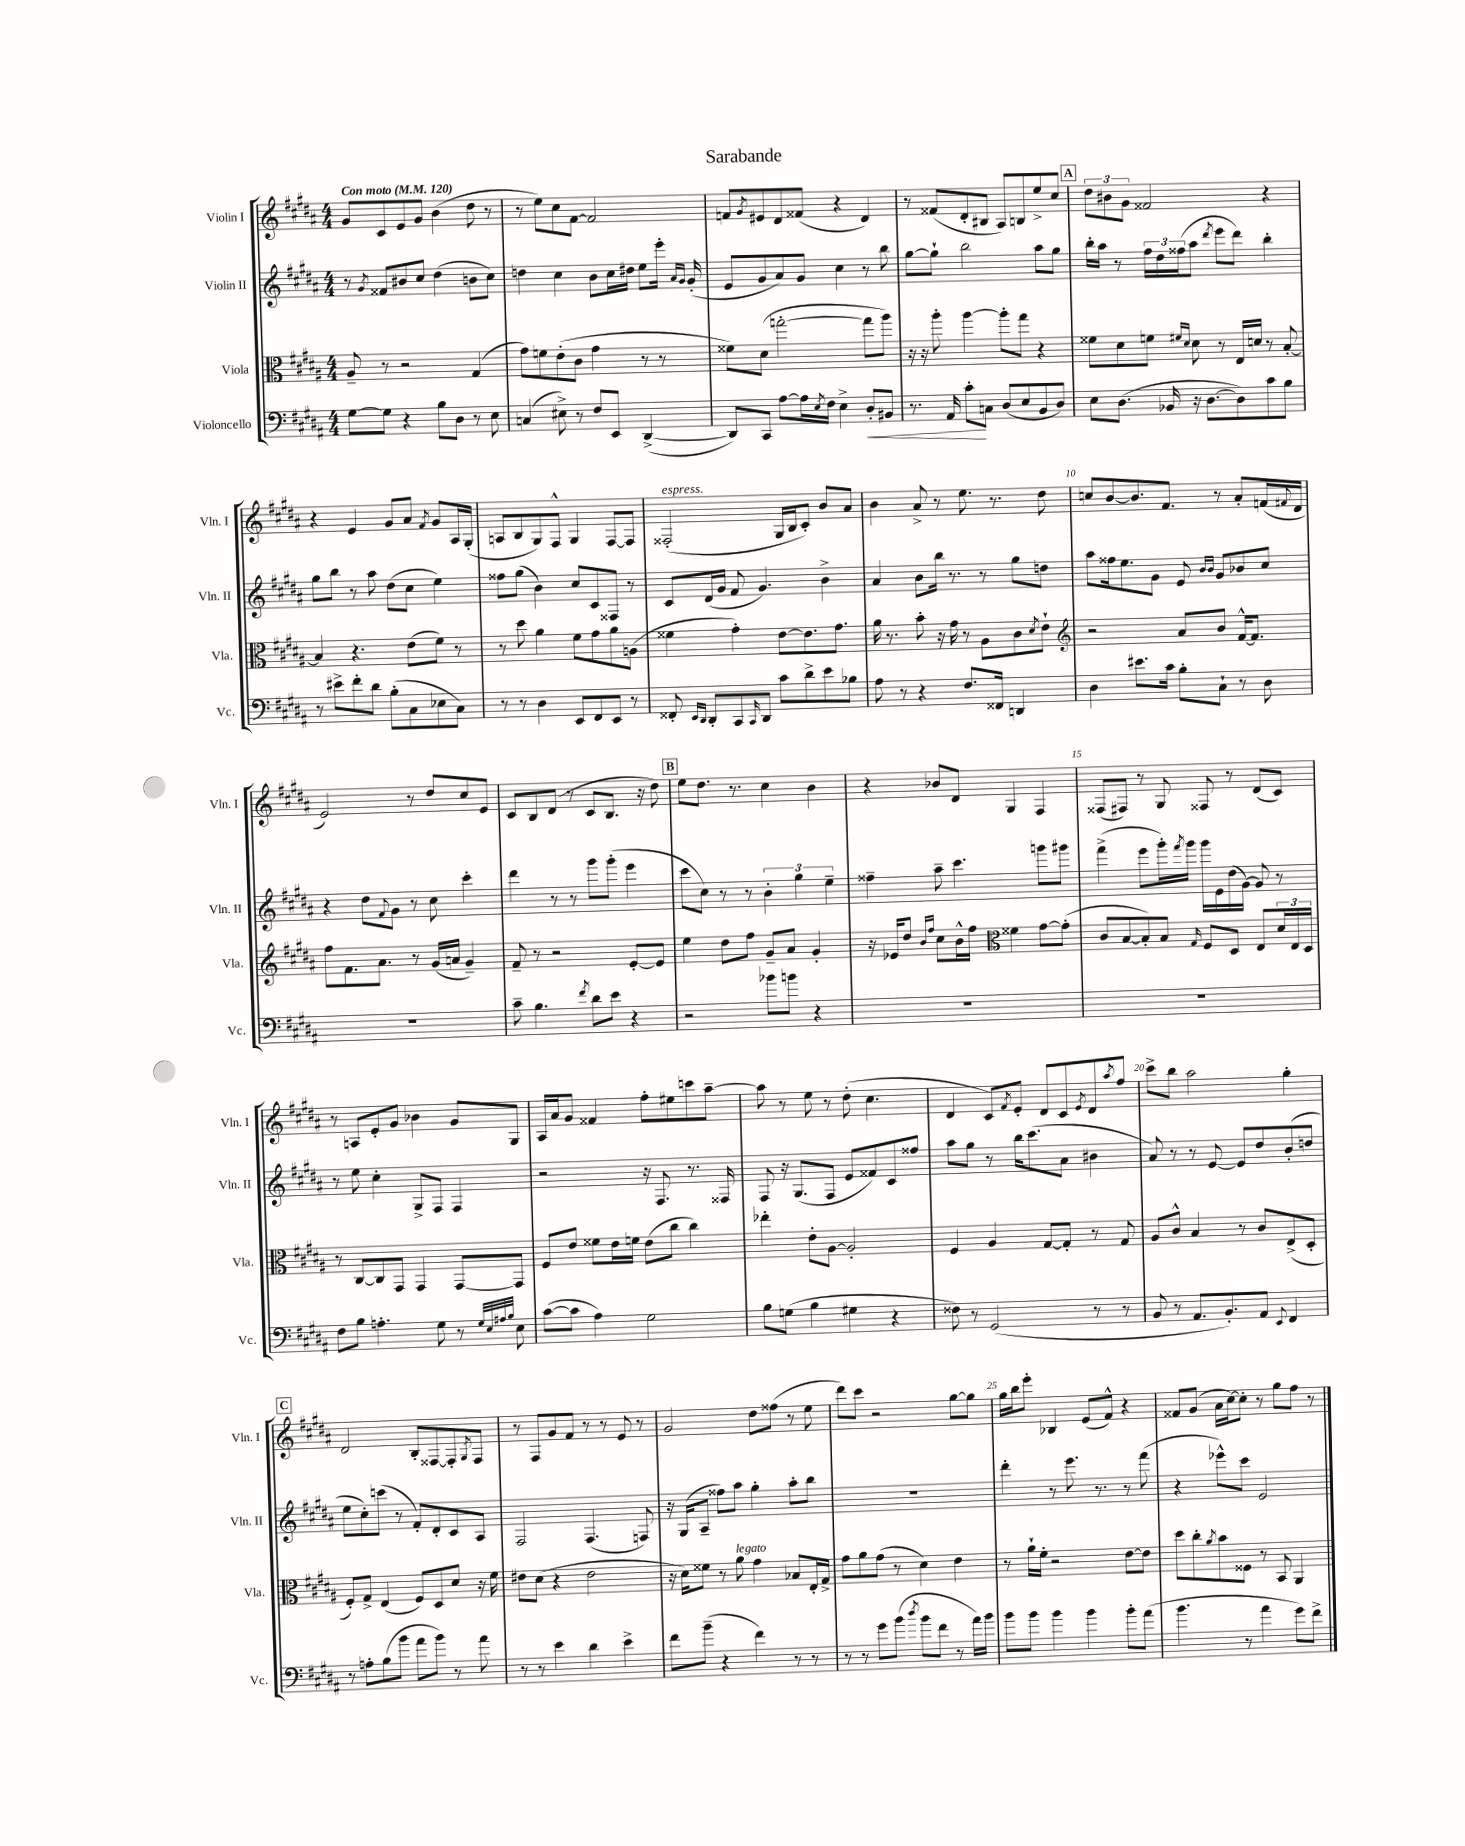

**kern	**kern	**kern	**kern
*staff4	*staff3	*staff2	*staff1
*clefF4	*clefC3	*clefG2	*clefG2
*k[f#c#g#d#a#]	*k[f#c#g#d#a#]	*k[f#c#g#d#a#]	*k[f#c#g#d#a#]
*M4/4	*M4/4	*M4/4	*M4/4
*MM120	*MM120	*MM120	*MM120
[8G#\L	8A#~/	8r	8g#/L
.	.	8qg#/	.
8G#\]J	8r	8f##/L	8c#/
4r	2r	8b#/	8e/
.	.	8cc#/J	8g#/J
8B\L	.	(4dd#\	(4b\
8D#\J	.	.	.
8r	(4G#/	8b\L	8dd#\
8E\	.	8cc#\J)	8r
=	=	=	=
(4C/	8g#\L)	4dd\	8r
.	8f\	.	8ee\L)
8E#^\)	(8e'\	4cc#\	8cc#\
8r	8c#\J	.	[8f#\J
8F#/L	4g#\	8b\L	2f#/]
8EE/J	.	16cc#\L	.
.	.	16dd#\JJ	.
([4DD#^/	8r	8ee\L	.
.	8r	16eee'\Jk	.
.	.	16qqa#/LL	.
.	.	16qqg#/JJ	.
.	.	(16g#'/	.
=	=	=	=
8DD#/]L)	8f##\L)	8e/L	8f/L
.	.	.	8qg#/
8CC#/J	(8d#\J	8g#/	8e#/
[8A#\L	[2gg'\	8a#/)	8d#/
16A#\]L	.	8g#/J	(8f##/J
8qE/	.	.	.
16F#\JJ	.	.	.
4E^\	.	4cc#\	4r
8D#'/L	8gg\]L	8r	4d#/)
8BB#/J	8aa#\J)	8bb\	.
=	=	=	=
8.r	16r	[8gg#\L	8r
.	16r	.	.
.	8aa#'\	8gg#`\]J	(8f##/L
16AA#/	.	.	.
8c#'\L	[4aa#\	2bb\	8d#'/
8C\J	.	.	8B#/J
(8D#/L	8aa#'\]L	.	8A#/L)
8E/	8gg#\J	.	8B/
8BB/	4r	8aa#\L	8ee^/
8D#/J)	.	8gg#\J	8cc#/J
=	=	=	=
8E\L	8f##\L	16bb'\LL	12dd#\L
.	.	16aa#\JJ	.
.	.	.	12b#\
(8.D#\J	8d#\	8r	.
.	.	.	12g#\J
.	8f\J	24ff#\LL	2f##/
.	.	24dd#\	.
16BB-/	.	.	.
.	.	(24ff##\J	.
.	16qqf#/LL	.	.
.	16qqd#/JJ	.	.
16r	8d#\	8aa#\J	.
[8.D#\L	.	.	.
.	.	8qddd#/	.
.	8r	8eee\L	.
8D#\])	16E/LL	8ddd#\J)	.
.	16d/JJ	.	.
8c#\	8r	4bb'\	4r
8B\J	[8B'/	.	.
=	=	=	=
8r	4B/]	8gg#\L	4r
8e#^\L	.	8bb\J	.
8f#'\	4.r	8r	4e/
8d#\J	.	8aa#\	.
(8B'\L	.	(8dd#\L	8g#/L
8C#\	(8e\L	8cc#\J	8a#/J
.	.	.	8qf#/
8E-\	8f#\J)	4ee\)	8g#/L
8C#\J)	8r	.	16A#/L
.	.	.	(16G#'/JJ
=	=	=	=
8r	8r	8ff##\L	8A/L
8r	8dd#\	(8gg#\J	8B/
4D#\	4a#\	4b\)	8G#/)
.	.	.	8F#^^/J
8EE/L	8f#\L	8cc#/L	4G#/
8FF#/	8g#\	8c#/	.
8EE/J	8a#\	8F##/J	[8F#/L
8r	(8A\J	8r	8F#/]J
=	=	=	=
8FF##'/	4f##\	8c#/L	(2F##'/
16qqEE/LL	.	.	.
16qqDD#/JJ	.	.	.
8DD#'/L	.	(16d#/L	.
.	.	16g#/JJ	.
8CC#/	4g#'\)	8f#/	.
16qqCC#/	.	.	.
8DD#/J	.	4.g#/)	.
8c#\L	[8e\L	.	16G#/LL
.	.	.	16B/J
8d#^\	8.e\]	.	8c#'/J)
8e\	.	4b^\	8b/L
.	8.g#\J	.	.
8B-\J	.	.	8a#/J
=	=	=	=
8A#\	16a#\	4a#/	4b\
.	8.r	.	.
8r	.	.	.
4r	8b'\	8b\L	8a#^/
.	16r	16bb\Jk	8r
.	16g#\	8.r	.
8.F#/L	8r	.	8.ee\
.	8A#\L	8r	.
16FF##/Jk	.	.	8.r
4DD/	8c#\	8gg#\L	.
.	8qd#/	.	.
.	8e`\J	8dd\J	8dd#\
=	=	=	=
*	*clefG2	*	*
4D#\	2r	8aa#\L	8cc/L
.	.	16ff##\k	[8b/
.	.	8.ee\	.
8.e#\L	.	.	8.b/]
.	.	8g#\J	.
16c#\Jk	.	.	8.f#/J
8B'\L	8a#/L	8e/	.
.	.	16qqb/LL	.
.	.	16qqb/JJ	.
8C#`\J	8b/J	8g#/L	8r
8r	[16f#^^/LK	8b-/	8a#'/L
.	8.f#/]J	.	.
8D#\	.	8cc#/J	(16f/L
.	.	.	8qqf#/
.	.	.	16d#/JJ
=	=	=	=
1r	8ff#\L	4r	2e/)
.	8.f#\	.	.
.	.	8dd#\L	.
.	8.a#\J	.	.
.	.	8qqf#/	.
.	.	8g#\J	.
.	8r	8r	8r
.	(16g#/LL	8cc#\	8dd#/L
.	16a/JJ	.	.
.	4g#~/)	4ccc#'\	8cc#/
.	.	.	8e/J
=	=	=	=
8c#~\	8f#~/	4ddd#\	8c#/L
4.B\	8r	.	8B/
.	2r	8r	(8d#/J
.	.	8r	8r
8qf#/	.	.	.
8d#\L	.	8ggg#\L	8c#/L
8e\J	.	(8ggg#'\J	8.B/J
4r	[8e'/L	4eee\	.
.	.	.	16r
.	8e/]J	.	8dd#\)
=	=	=	=
2r	4ee\	8ccc#\L	8ee\L
.	.	8cc#\J)	8.dd#\J
.	8dd#\L	8r	.
.	.	.	8.r
.	8ff#\J	8r	.
8b-\L	8g#~/L	6b'\	4cc#\
8b\J	8a#/J	.	.
.	.	6gg#\	.
4r	4g#'/	.	4b\
.	.	6ee~\	.
=	=	=	=
1r	16r	4ff##~\	4r
.	16e-/LK	.	.
.	8dd#/J	.	.
.	16qqb/LL	.	.
.	16qqff#/JJ	.	.
.	8cc#\L	8aa#~\	8b-/L
.	16b^^\L	4.ccc#\	8d#/J
.	16ff#\JJ	.	.
*	*clefC3	*	*
.	4f##\	.	4G#/
.	[8g#\L	8ggg\L	4F#/
.	(8g#'\]J	8ggg#\J	.
=	=	=	=
1r	8c#/L	(4fff#^\	(8F##/L
.	[8B/	.	8F#/J)
.	8B'/])	8eee\L	8r
.	8B/J	16ggg#'\L)	8G#/
.	.	8qfff#/	.
.	.	16ggg#\JJ	.
.	16qqG#/	.	.
.	8F#/L	16ggg#\LL	8F##/
.	.	16e\	.
.	8D#/J	(16dd#\	8r
.	.	[16g#\JJ)	.
.	8E/L	8g#/]	(8d#/L
.	24d#/L	8r	8c#/J)
.	24E/	.	.
.	24D#/JJ	.	.
=	=	=	=
8F#\L	8r	8r	8r
8B\J	[8C#/L	8ee\	8A/L
4.A'\	8C#/]	4cc#'\	8e'/
.	8GG#/J	.	8g#/J
.	4GG#/	8G#^/L	4b-\
8G#\	.	8F#/J	.
8r	[8GG#/L	4F#/	8g#/L
32qqG#/LLL	.	.	.
32qqE/	.	.	.
32qqA#/	.	.	.
32qqB/JJJ	.	.	.
8E\	8GG#/]J	.	8G#/J
=	=	=	=
([8c#\L	8F#/L	2r	16A#/LL
.	.	.	16a#/J
8c#\]J	8e/J	.	8g#/J
4A#\)	8f##\L	.	4f##/
.	16e\L	.	.
.	16f\JJ	.	.
2G#\	(8e\L	16r	8ff#'\L
.	.	8.F#/	.
.	8cc#\J	.	8ee#\
.	4cc#\)	8.r	8ccc\
.	.	.	[8aa#~\J
.	.	16F##/	.
=	=	=	=
8B\L	4ee-'\	8F#/	8aa#\]
(8G\J	.	16r	8r
.	.	(8.G#/L	.
4B\	8e'\L	.	8ee\
.	[8A#\J	8F#/J	8r
4G#\	2A#'/]	8e/L	(8dd#'\
.	.	8f##/)	4.cc#\
4r	.	8c#/	.
.	.	8ff##/J	.
=	=	=	=
8F##\)	4F#/	8aa#\L	4d#/
8r	.	8gg#\J	.
(2GG#/	4A#/	8r	8c#/L)
.	.	.	8qf#/
.	.	16bb\LK	8e'/J
.	.	(8.ccc#\	.
.	[8G#/L	.	8d#/L
.	8G#'/]J	8a#\J	8c#/
.	.	.	8qe/
8r	8r	4b#\	8d#/
.	.	.	8qaa#/
8r	8G#/	.	8ff#/J
=	=	=	=
8BB/	8A#/L	8a#/)	8ccc#^\L
8r	8c#^^/J	8r	8bb\J
8.AA#/L	4B/	8r	2aa#\
.	.	[8e/	.
8.BB'/)	.	.	.
.	8r	8e/]L	.
8AA#/J	8c#/L	8dd#/	.
8qqEE/	.	.	.
4FF#/	(8E^/	(8b'/	4gg#'\
.	8D#'/J	8dd/J	.
=	=	=	=
8r	8F#'/L)	8ee\L	2d#/
8A'\L	8G#^/J	8cc#'\)	.
(8B\	(4E/	(8ccc\J	.
8b\J	.	8r	.
8a#\L	8F#/L)	8f#'/L)	8B'/L
8b\J)	8D#/	8d#'/	[8F##/
8r	8d#/J	8c#/	8F##'/]
.	.	.	8qG#/
8a#\	16r	8A#/J	8F##/J
.	16f#\	.	.
=	=	=	=
8r	8e#\L	2F#/	8r
8r	(8d#\J	.	8F#/L
4e\	4r	.	8g#/
.	.	.	8f#/J
4d#\	2e#\	(4.F#/	8r
.	.	.	8r
4e^\	.	.	8e/
.	.	8F/)	8r
=	=	=	=
8f#\L	16r	16r	2g#/
.	16d#\LK)	(16G#/LK	.
(8b~\J	8f##\J	8A#~/J	.
4r	8r	8ff##\L)	.
.	8a#\	8aa#\J	.
4f#\)	4g#\	4gg#'\	8dd#\L
.	.	.	(8ff##\J
8r	8B-/L	8aa#'\L	8r
8r	16E'/L	8bb\J	8ee\
.	16G#^/JJ	.	.
=	=	=	=
8r	8g#\L	1r	8ddd#\L)
8r	8a#\	.	8ccc#\J
8g#\L	(8g#\J	.	2r
(8b\J	8r	.	.
8qdd#/	.	.	.
8b\L	4d#\)	.	.
8f#\J	.	.	.
8r	4e\	.	[8gg#\L
16a#\LL)	.	.	8gg#\]J
16b\JJ	.	.	.
=	=	=	=
8b\L	8r	4ddd#'\	16gg#\LL
.	.	.	16bb\J
8b\J	16a#`\LL	.	8eee'\J
.	16f#'\JJ	.	.
4b\	2r	8r	4B-/
.	.	8.eee\	.
4b\	.	.	(8e/L
.	.	8.r	.
.	.	.	8f#^^/J)
8b'\L	[8e\L	8r	4r
(8a#\J	8e\]J	(8fff#\	.
=	=	=	=
4.b\	8dd#\L	4r	8f##/L
.	8cc#'\	.	(8g#/J
.	8qa#/	.	.
.	8b\	8eee-^^\L)	16a#\LL
.	.	.	[16cc#\J)
8r	8F##\J	8ccc#\J	8cc#'\]J
4a#\	8r	2e/	8r
.	8BB/	.	8gg#\L
8g#\L)	4AA#/	.	8ff#\J
8f#^\J	.	.	8r
==	==	==	==
*-	*-	*-	*-
